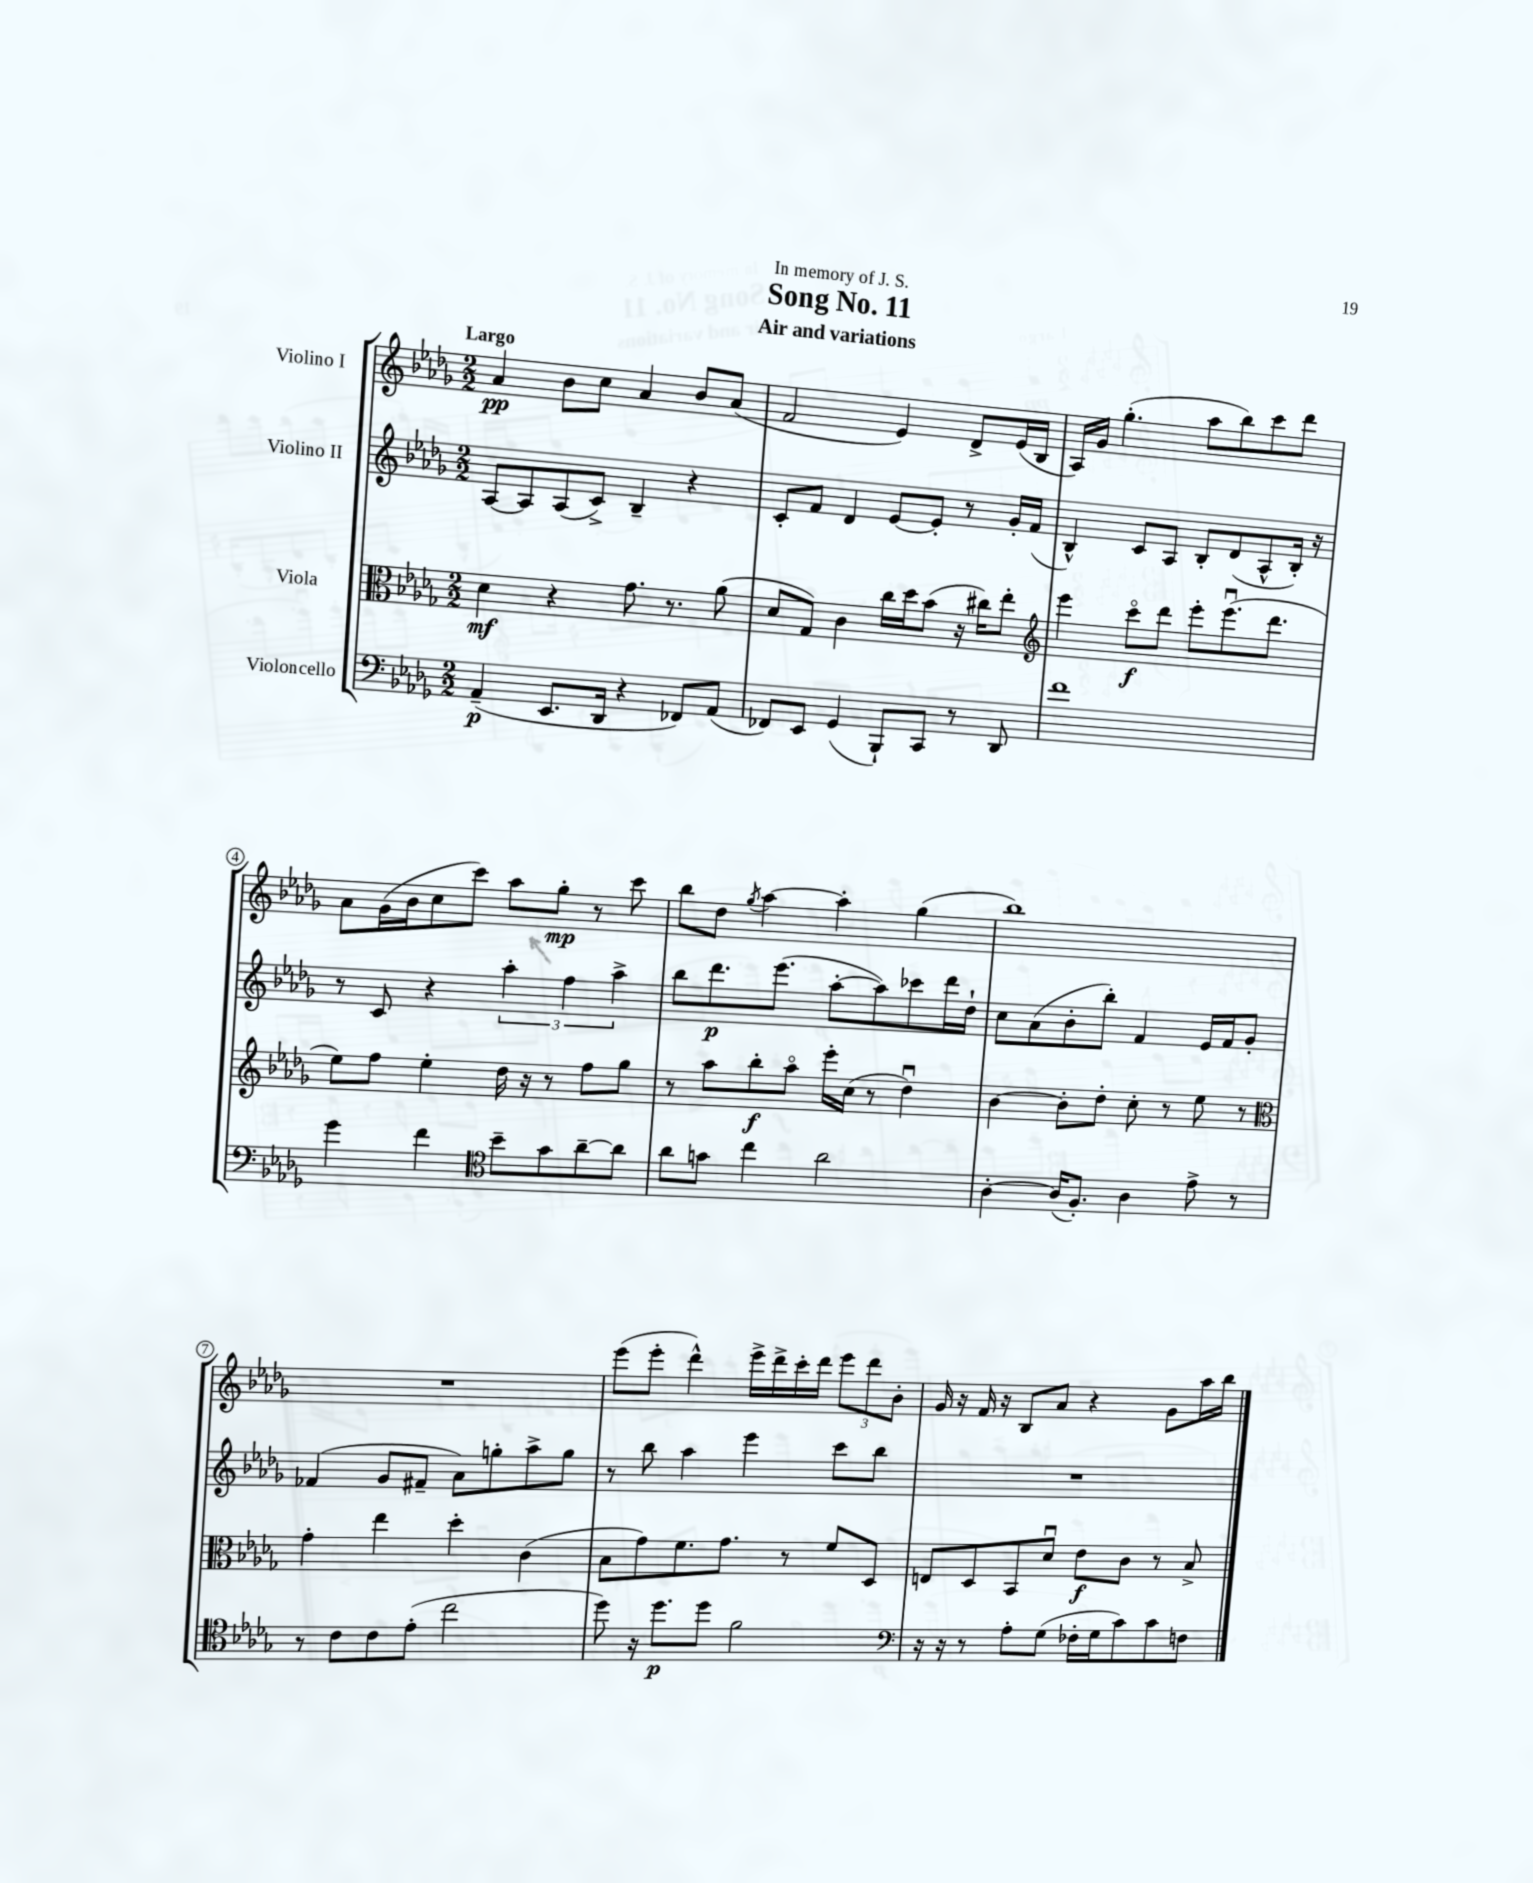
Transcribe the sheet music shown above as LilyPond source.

\header { title = "Song No. 11" subtitle = "Air and variations" dedication = "In memory of J. S." }
<<
\new StaffGroup <<
\new Staff = "s0" \with { instrumentName = "Violino I" } {
    \clef treble \key des \major \numericTimeSignature \time 2/2 \tempo "Largo"
    \autoBeamOff aes'4\pp bes'8[ c''8] aes'4 bes'8[ aes'8]( |
    f'2 ees'4) des'8[-> ees'16( bes16] |
    aes16[) ges'16] ges''4.-.( aes''8[ bes''8) c'''8 des'''8] |
    aes'8[ ges'16( bes'16 c''8 c'''8]) aes''8[ ges''8]-.\mp r8 c'''8 |
    bes''8[ des''8] \acciaccatura { ges''8 } aes''4~ aes''4-. ges''4( |
    bes''1) |
    R1 |
    ees'''8[( ees'''8]-. des'''4-^) ees'''16[-> des'''16-> c'''16-. des'''16] \tuplet 3/2 { ees'''8[ des'''8 bes'8]-. } |
    ges'16 r16 f'16 r16 bes8[ aes'8] r4 ges'8[ aes''16 bes''16] \bar "|." |
}
\new Staff = "s1" \with { instrumentName = "Violino II" } {
    \clef treble \key des \major \numericTimeSignature \time 2/2
    \autoBeamOff aes8[~ aes8 aes8( c'8]->) bes4-- r4 |
    c'8[-. f'8] des'4 ees'8[~ ees'8]-. r8 ges'16[-. f'16]( |
    bes4-^) c'8[ aes8] bes8[-. des'8( aes8-^ bes16]-.) r16 |
    r8 c'8 r4 \tuplet 3/2 { aes''4-. f''4 aes''4-> } |
    bes''8[ des'''8.\p ees'''8.]( aes''8[~-. aes''8) ces'''8 des'''16 des''16]-! |
    c''8[ aes'8( bes'8-. bes''8]-.) f'4 ees'16[ f'16 ges'8]-. |
    fes'4( ges'8[ fis'8]-- aes'8[) g''8-. aes''8-> g''8] |
    r8 bes''8 aes''4 ees'''4 c'''8[ bes''8] |
    R1 \bar "|." |
}
\new Staff = "s2" \with { instrumentName = "Viola" } {
    \clef alto \key des \major \numericTimeSignature \time 2/2
    \autoBeamOff des'4\mf r4 ges'8. r8. aes'8( |
    des'8[ ges8]) c'4 c''16[ des''16 bes'8]( r16 cis''16[) ees''8]-. |
    \clef treble ees'''4 c'''8[\flageolet\f des'''8] ees'''8[-. ees'''8.\downbow( des'''8.] |
    ees''8[) f''8] ees''4-. des''16 r16 r8 f''8[ ges''8] |
    r8 aes''8[ bes''8-.\f aes''8]\flageolet ees'''16[-. c''16]( r8 des''4\downbow) |
    bes'4~ bes'8[-. des''8]-. c''8-. r8 ees''8 r8 |
    \clef alto ges'4-. ees''4 des''4-. c'4( |
    bes8[ ges'8) f'8. ges'8.] r8 f'8[ des8] |
    e8[ des8 bes,8 des'8]\downbow ees'8[\f c'8] r8 bes8-> \bar "|." |
}
\new Staff = "s3" \with { instrumentName = "Violoncello" } {
    \clef bass \key des \major \numericTimeSignature \time 2/2
    \autoBeamOff aes,4--\p( ees,8.[ des,16] r4 fes,8[) aes,8]( |
    fes,8[) ees,8] ges,4( bes,,8[-!) c,8] r8 des,8 |
    f'1 |
    ges'4 f'4 \clef tenor bes'8[-- ges'8 aes'8~-- aes'8] |
    aes'8[ g'8] c''4 aes'2 |
    aes4~-. aes16[( f8.]-.) aes4 ees'8-> r8 |
    r8 c'8[ c'8 ees'8]-.( c''2 |
    des''8) r16 des''8.[\p des''8] f'2 |
    \clef bass r16 r16 r8 aes8[-. ges8]( fes16[-. ges16 c'8) c'8 f8] \bar "|." |
}
>>
>>
\layout { \context { \Score \override BarNumber.stencil = #(make-stencil-circler 0.1 0.3 ly:text-interface::print) } }
